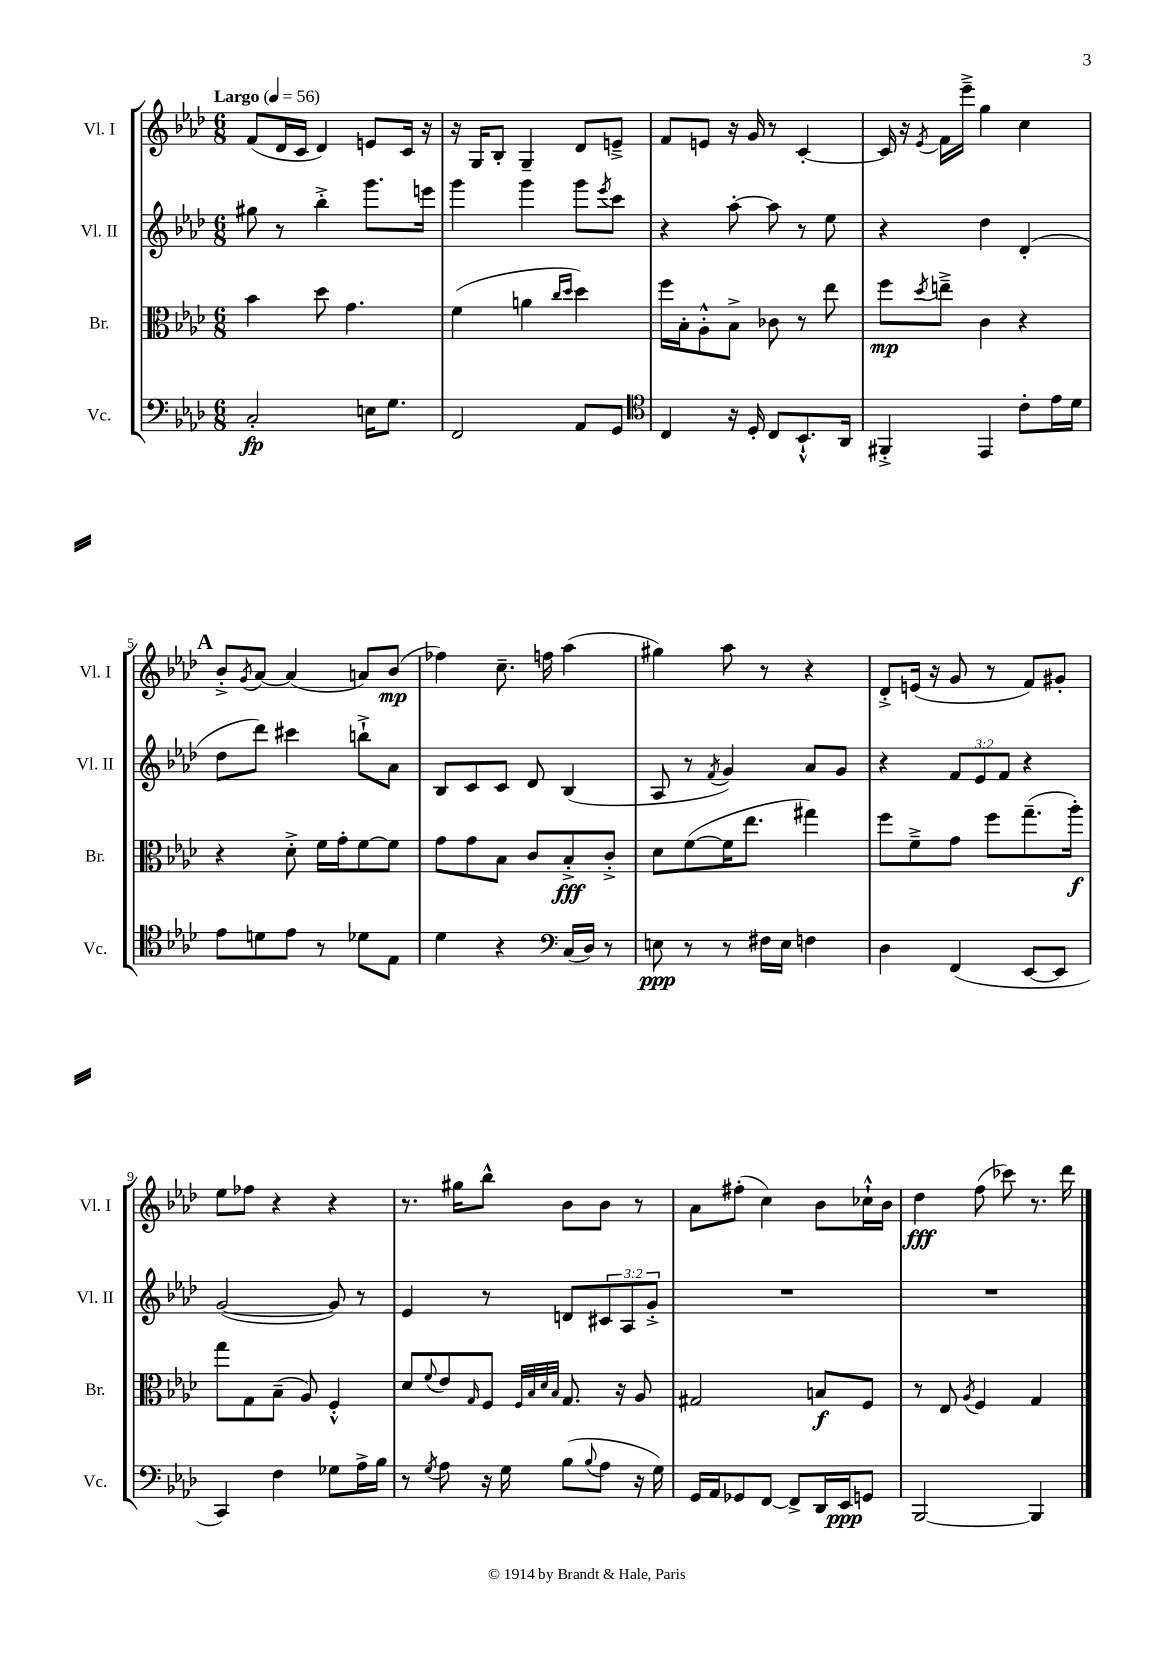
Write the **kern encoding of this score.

**kern	**kern	**kern	**kern
*staff4	*staff3	*staff2	*staff1
*clefF4	*clefC3	*clefG2	*clefG2
*k[b-e-a-d-]	*k[b-e-a-d-]	*k[b-e-a-d-]	*k[b-e-a-d-]
*M6/8	*M6/8	*M6/8	*M6/8
*MM56	*MM56	*MM56	*MM56
2C'/	4b-\	8gg#\	(8f/L
.	.	8r	16d-/L
.	.	.	16c/JJ
.	8dd-\	4bb-'^\	4d-/)
.	4.g\	.	.
16E\LK	.	8.ggg\L	8e/L
8.G\J	.	.	.
.	.	.	16c/Jk
.	.	16eee\Jk	16r
=	=	=	=
2FF/	(4f\	4ggg\	16r
.	.	.	16G/LK
.	.	.	8B-'/J
.	4a\	4ggg\	4G~/
.	16qqcc/LL	.	.
.	16qqdd-/JJ	.	.
8AA-/L	4dd-\)	8ggg\L	8d-/L
.	.	8qeee-/	.
8GG/J	.	8ccc\J	8e~^/J
=	=	=	=
*clefC4	*	*	*
4C/	16ff\LL	4r	8f/L
.	16B-'\J	.	.
.	8A-'^^\	.	8e/J
16r	8B-^\J	[8aa-'\	16r
16D-'/	.	.	16g/
8C/L	8c-\	8aa-\]	8r
8.BB-`^^/	8r	8r	[4c'/
.	8ee-\	8ee-\	.
16AA-/Jk	.	.	.
=	=	=	=
4FF#'^/	8ff\L	4r	16c/]
.	.	.	16r
.	8qdd-/	.	8qe-/
.	8ee~^\J	.	16f\LL
.	.	.	16eee-~^\JJ
4EE-/	4c\	4dd-\	4gg\
8c'\L	4r	(4d-'/	4cc\
16e-\L	.	.	.
16d-\JJ	.	.	.
=	=	=	=
8e-\L	4r	8dd-\L	8b-'^/L
.	.	.	8qg/
8d\	.	8ddd-\J)	[8a-/J
8e-\J	8d-'^\	4ccc#\	(4a-/]
8r	16f\LL	.	.
.	16g'\J	.	.
8d-\L	[8f\	8bb`^\L	8a/L)
8E-\J	8f\]J	8a-\J	(8b-/J
=	=	=	=
4d-\	8g\L	8B-/L	4ff-\)
.	8g\	8c/	.
4r	8B-\J	8c/J	8.cc~\
.	8c/L	8d-/	.
.	.	.	16ff\
*clefF4	*	*	*
(16C/LL	8B-'^/	(4B-/	(4aa-\
16D-/JJ)	.	.	.
8r	8c'^/J	.	.
=	=	=	=
8E\	8d-\L	8A-/	4gg#\)
8r	([8f\	8r	.
.	.	8qf/	.
8r	16f\]K	4g/)	8aa-\
.	8.ee-\J	.	.
16F#\LL	.	.	8r
16E\JJ	.	.	.
4F\	4gg#\)	8a-/L	4r
.	.	8g/J	.
=	=	=	=
4D-\	8ff\L	4r	8d-'^/L
.	8f~^\	.	(16e/Jk
.	.	.	16r
(4FF/	8g\J	12f/L	8g/
.	.	12e-/	.
.	8ff\L	.	8r
.	.	12f/J	.
[8EE-/L	(8.gg~\	4r	8f/L)
8EE-/]J	.	.	8g#'/J
.	16aa-'\Jk)	.	.
=	=	=	=
4CC/)	8gg\L	([2g/	8ee-\L
.	8G\	.	8ff-\J
4F\	(8B-~\J	.	4r
.	8A-/)	.	.
8G-\L	4F'^^/	8g/])	4r
16A-^\L	.	8r	.
16B-\JJ	.	.	.
=	=	=	=
8r	8d-/L	4e-/	8.r
8qG/	8qqf/	.	.
8A-\	8e-/	.	.
.	.	.	16gg#\LK
.	16qqG/	.	.
16r	8F/J	8r	8bb-^^\J
16G\	.	.	.
.	32qqF/LLL	.	.
.	32qqB-/	.	.
.	32qqd-/	.	.
.	32qqB-/JJJ	.	.
(8B-\L	8.G/	8d/L	8b-\L
8qqB-/	.	.	.
8A-\J	.	12c#/	8b-\J
.	16r	.	.
.	.	12A-/	.
16r	8A-/	.	8r
.	.	12g'^/J	.
16G\)	.	.	.
=	=	=	=
16GG/LL	2G#/	2.r	8a-\L
16AA-/J	.	.	.
8GG-/	.	.	(8ff#'\J
[8FF/J	.	.	4cc\)
8FF^/]L	.	.	.
16DD-/L	8B/L	.	8b-\L
16EE-/J	.	.	.
8GG/J	8F/J	.	16cc-`^^\L
.	.	.	16b-\JJ
=	=	=	=
[2BBB-/	8r	2.r	4dd-\
.	8E-/	.	.
.	8qA-/	.	.
.	4F/	.	(8ff\
.	.	.	8ccc-\)
4BBB-/]	4G/	.	8.r
.	.	.	16ddd-\
==	==	==	==
*-	*-	*-	*-
